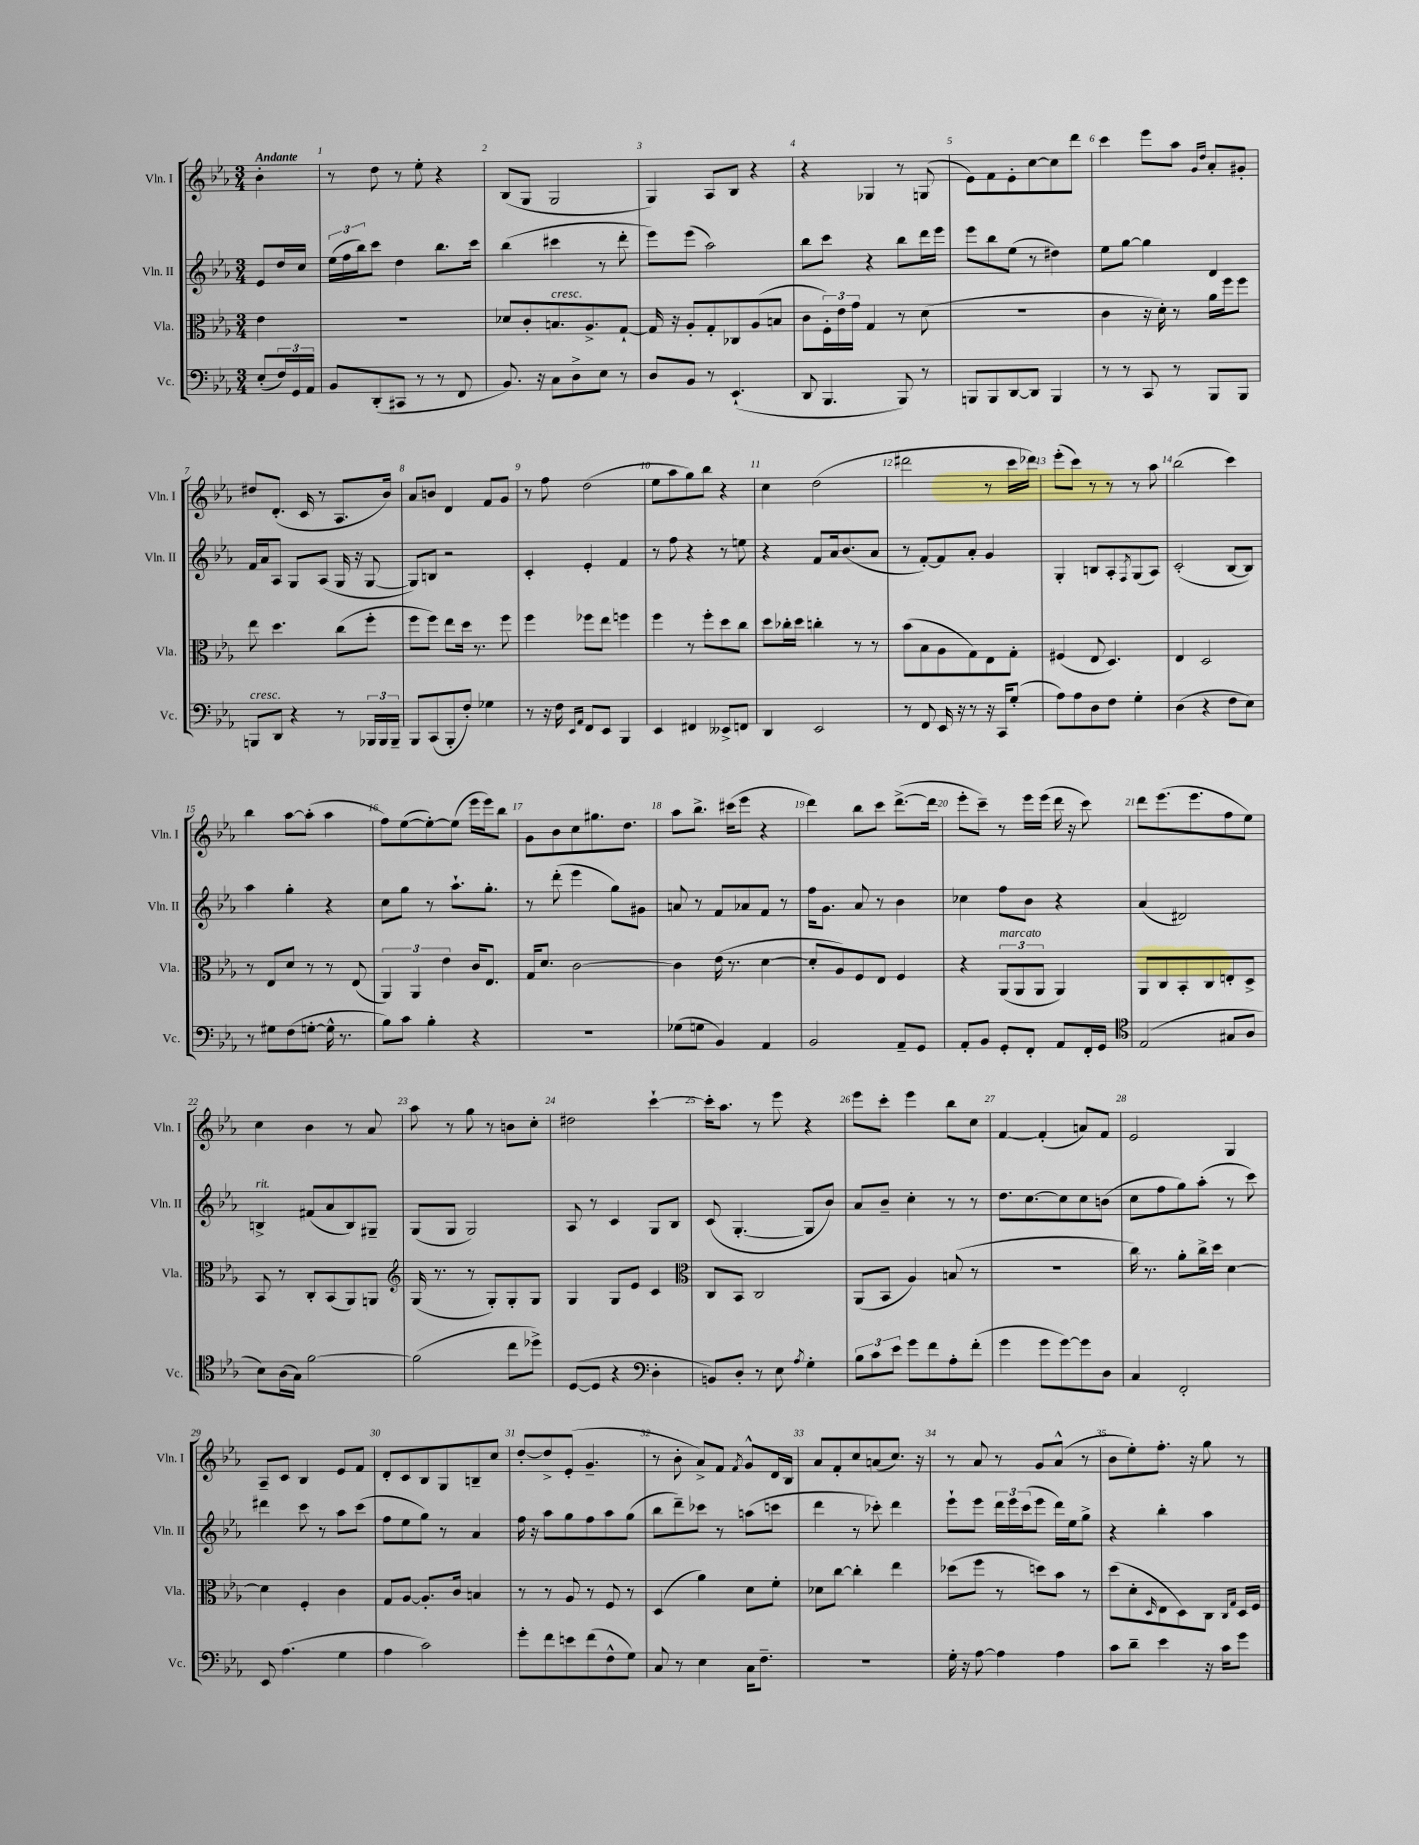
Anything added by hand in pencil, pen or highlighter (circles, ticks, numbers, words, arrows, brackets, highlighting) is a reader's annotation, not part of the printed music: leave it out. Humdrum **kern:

**kern	**kern	**kern	**kern
*staff4	*staff3	*staff2	*staff1
*clefF4	*clefC3	*clefG2	*clefG2
*k[b-e-a-]	*k[b-e-a-]	*k[b-e-a-]	*k[b-e-a-]
*M3/4	*M3/4	*M3/4	*M3/4
(8E-'/L	4e-\	8e-/L	4b-'\
24F/L)	.	16dd/L	.
24GG/	.	.	.
.	.	16cc/JJ	.
24AA-/JJ	.	.	.
=	=	=	=
8BB-/L	2.r	(24ee-\LL	8r
.	.	24ff\	.
.	.	24bb-\J)	.
(8DD'/	.	8ccc\J	8dd\
8CC#/J	.	4dd\	8r
8r	.	.	8ee-'\
8r	.	8.bb-\L	4r
8FF/	.	.	.
.	.	16ccc\Jk	.
=	=	=	=
8.BB-/)	8d-/L	(4bb-\	(8B-/L
.	8c'/	.	8G/J
16r	.	.	.
8C\L	8.B/	4ccc#\	2G/
8D^\	.	.	.
.	8.A-^/	.	.
8E-\J	.	8r	.
8r	[8G`/J	8ddd'\	.
=	=	=	=
8D/L	16G/]	8eee-\L)	4G/)
.	16r	.	.
8BB-/J	8A-'/L	(8eee-\J	.
8r	8G'/	2aa-\)	8A-/L
(4.EE-`/	8C-/	.	8B-/J
.	(8A-/	.	4r
.	8B/J	.	.
=	=	=	=
8DD/	8c\L	8bb-\L	4r
4.BBB-/	24F'\L)	8ccc\J	.
.	24e-\	.	.
.	24g\JJ	.	.
.	4G/	4r	4G-/
8BBB-/)	8r	8bb-\L	8r
8r	(8d\	16ddd\L	(8G/
.	.	16eee-\JJ	.
=	=	=	=
8BBB/L	2.r	8eee-\L	8e-\L)
8BBB/	.	8bb-\	8f\
[8DD/	.	(8ee-\J	8e-'\
8DD/]J	.	8r	[8cc\
4BBB/	.	4dd#\)	8cc\]
.	.	.	8ddd\J
=	=	=	=
8r	4c\	8ee-\L	4ccc\
8r	.	[8gg\J	.
8CC/	16r	4gg\]	8eee-\L
.	16d'\)	.	.
8r	8r	.	8aa-\J
.	.	.	16qqg/LL
.	.	.	16qqdd/JJ
8BBB-/L	16a-\LL	4d/	8a-'/L
.	16ff\J	.	.
8BBB-/J	8ff\J	.	8g#'/J
=	=	=	=
8BBB/L	8ee-\	16f/LL	8dd#/L
.	.	16a-/J	.
8DD/J	4.dd\	8A-/J	(8.d'/J
4r	.	8G/L	.
.	.	.	16c/
.	.	(8A-/J	8r
8r	(8cc\L	16G/	8.A-/L
.	.	16r	.
24BBB-/LL	8ff'\J	[8G/	.
24BBB-/	.	.	.
.	.	.	16b-/Jk)
24BBB-~/JJ	.	.	.
=	=	=	=
8BBB-/L	8ff\L	8G/]L)	8a-/L
(8CC/	8ff\J)	8B/J	8b/J
8BBB-'/	8ee-\L	2r	4d/
8F'/J)	16dd\Jk	.	.
.	8.r	.	.
4G-\	.	.	8f/L
.	8ff\	.	8g/J
=	=	=	=
8r	4ff\	4c'/	8r
16r	.	.	8ff\
16F\	.	.	.
16qqEE-/LL	.	.	.
16qqAA-/JJ	.	.	.
8FF/L	8ff-\L	4e-'/	(2dd\
8EE-/J	8ee-\J	.	.
4BBB-/	4ff\	4f/	.
=	=	=	=
4EE-/	4ff\	8r	8ee-\L
.	.	8ff\	8aa-\
4FF#/	8r	4r	8gg\)
.	8ff'\L	.	8bb-\J
8EE--^/L	8dd\	8r	4r
8FF/J	8cc\J	8ee\	.
=	=	=	=
4DD/	8dd\L	4r	4cc\
.	16cc-'\L	.	.
.	16dd\JJ	.	.
2EE-/	4cc'\	8f/L	(2dd\
.	.	16a-/k	.
.	.	(8.b-/	.
.	8r	.	.
.	8r	8a-/J	.
=	=	=	=
8r	(8b-\L	8r	2ddd#\
8FF/	8B-\	[8f'/L)	.
16EE-/	8A-\	8f/]	.
16r	.	.	.
8r	8G\)	8a-'/J	.
16r	8E-\	4g/	8r
16CC/LK	.	.	.
(8G'/J	8G'\J	.	16ccc\LL
.	.	.	16ddd-\JJ)
=	=	=	=
8A-\L)	(4F#/	4G'/	(8eee-'\L
8A-\	.	.	8ccc\J)
8D\	8E-/	8B/L	8r
8F\J	4.D/)	8A-'/	8r
.	.	8qF/	.
4G'\	.	(8G/	8r
.	.	8A-/J)	8aa-\
=	=	=	=
(4D\	4E-/	(2c'/	(2bb-\
4r	2D/	.	.
8F\L	.	[8B-/L	4ccc\)
8E-\J)	.	8B-/]J)	.
=	=	=	=
8r	8r	4aa-\	4bb-\
8G#\L	8E-/L	.	.
(8F\	8d/J	4gg'\	[8aa-\L
[8G'\J	8r	.	(8aa-'\]J
16G^^\]	8r	4r	4aa-\
8.r	.	.	.
.	(8E-/	.	.
=	=	=	=
8B-\L)	6AA-/)	8cc\L	8ff\L)
8c\J	.	8gg\J	([8ee-\
.	6AA-/	.	.
4B-'\	.	8r	8ee-'\_)
.	6e-\	.	.
.	.	8.aa-`\L	(8ee-\]J
4r	16c/LK	.	16eee-\LL
.	8.E-/J	8.gg'\J	16eee-\J)
.	.	.	8bb-\J
=	=	=	=
2.r	16G/LK	8r	8g\L
.	8.d/J	.	.
.	.	(8ddd'\	8b-\
.	[2c\	4eee-\	8cc\
.	.	.	8.gg#\
.	.	8gg\L)	.
.	.	.	8.dd\J
.	.	8g#\J	.
=	=	=	=
(8G-\L	4c\]	8a/	8aa-\L
8G\J	.	8r	8.bb-^\J
4BB-/)	(16e-\	8f/L	.
.	8.r	.	(16ccc#\LK
.	.	8a-/	8eee-\J
4AA-/	[4d\	8f/J	4r
.	.	8r	.
=	=	=	=
2BB-/	8d'/]L	16ff\LK	4ddd\)
.	.	8.g\J	.
.	8A-/)	.	.
.	8F/	8a-/	8bb-\L
.	8E-/J	8r	8ccc\J
8AA-~/L	4F/	4b-\	([8.ddd^\L
8GG/J	.	.	.
.	.	.	16ddd\]Jk
=	=	=	=
8AA-'/L	4r	4cc-\	8eee-'\L
8BB-/J	.	.	8ccc~\J)
8GG'/L	(12AA-/L	8ff\L	8r
.	12AA-/	.	.
8FF'/J	.	8b-\J	16eee-\LL
.	12AA-/J	.	.
.	.	.	(16eee-\JJ
8AA-/L	4AA-/)	4r	16ddd\
.	.	.	16r
16FF'/L	.	.	8ccc\)
16GG/JJ	.	.	.
=	=	=	=
*clefC4	*	*	*
(2E-/	8AA-/L	(4a-/	8ddd\L
.	8C/	.	(8.eee-\
.	8BB-'/	2d#/)	.
.	.	.	8.eee-\
.	8C/	.	.
8G#/L	8E'/	.	8ff\
8A-/J	8D^/J	.	8ee-\J)
=	=	=	=
8B-\L)	8BB-/	4B^/	4cc\
(16A-\L	8r	.	.
16G\JJ)	.	.	.
[2f\	8C'/L	(8f#/L	4b-\
.	(8BB-/	8a-/	.
.	8AA-/)	8B/)	8r
.	8AA/J	8G#~/J	8a-/
=	=	=	=
*	*clefG2	*	*
(2f\]	(16G/	(8G/L	8aa-\
.	8.r	.	.
.	.	8G/J	8r
.	8r	2G/)	8gg\
.	8G'/L)	.	8r
8cc\L	8G'/	.	8b\L
8dd-^\J)	8G/J	.	8cc'\J
=	=	=	=
([8D/L	4G/	8A-/	2dd#\
8D/]J	.	8r	.
4r	8G/L	4c/	.
.	8e-/J	.	.
*clefF4	*	*	*
4D'\	4c/	8G/L	[4ccc`\
.	.	8B-/J	.
=	=	=	=
*	*clefC3	*	*
8BB/L)	8C/L	(8c/	16ccc'\]LK
.	.	.	8.aa-\J
8D'/J	8BB-/J	[4.G'/	.
8r	2C/	.	8r
8E-\	.	.	8eee-\
8qA-/	.	.	.
4G'\	.	8G/]L	4r
.	.	8b-/J)	.
=	=	=	=
12B-\L	(8AA-/L	8a-/L	8eee-\L
12c\	.	.	.
.	8BB-/J	8b-~/J	8ccc'\J
12e-\J	.	.	.
8g\L	4A-/)	4cc'\	4eee-\
8f\	.	.	.
8A-'\	(8B/	8r	8bb-\L
(8f'\J	8r	8r	8cc\J
=	=	=	=
4g\	2.r	8.dd\L	[4f/
.	.	[8.cc\	.
8g\L	.	.	(4f'/]
[8g\)	.	8cc\]	.
8g\]	.	8cc\	8a/L)
8D\J	.	(8b\J	8f/J
=	=	=	=
4C/	16cc\)	8cc\L	2e-/
.	8.r	.	.
.	.	8ff\	.
2FF'/	8a-'\L	8gg\)	.
.	16cc^\L	(8aa-'\J	.
.	16dd\JJ	.	.
.	[4d\	8r	4G/
.	.	8ccc\)	.
=	=	=	=
8EE-/	4d\]	4ddd#\	8A-~/L
(4.A-\	.	.	8c/J
.	4F'/	8ccc\	4B-/
.	.	8r	.
4G\	4c\	8aa-\L	8e-/L
.	.	(8ccc\J	8f/J
=	=	=	=
4A-\	8G/L	8ff\L	8d'/L
.	[8A-/J	8ee-\	8c/
2c\)	8.A-'/]L	8gg\J)	8B-/
.	.	8r	8G/
.	16c/Jk	.	.
.	4B/	4a-/	8B~/
.	.	.	8cc/J
=	=	=	=
8g'\L	8r	16ff\	[8dd'/L
.	.	16r	.
8f\	8r	8aa-\L	8dd^/]
8e\	8A-/	8gg\	(8e-'/J
(8f\	8r	8ff\	4.g~/
8F^^\	8F/	8aa-\	.
8G\J)	8r	(8gg\J	.
=	=	=	=
8C/	(4D/	8bb-\L	8r
8r	.	8ddd~\)	8b-'\
4E-\	4a-\)	8ccc-\J	8a-^/L)
.	.	8r	8f/J
.	.	.	8qf/
16C\LK	8d\L	(8aa\L	8g^^/L
8.F~\J	.	.	.
.	8f'\J	8ccc\J	16d/L
.	.	.	16B-/JJ
=	=	=	=
2.r	8d-\L	4ddd\	8a-/L
.	[8cc\J	.	8f'/
.	4cc'\]	8r	8cc/
.	.	8ccc-'\)	(8a/
.	4ee-\	4ddd\	8.cc/J)
.	.	.	16r
=	=	=	=
16G'\	(8dd-\L	8eee-`\L	8r
16r	.	.	.
[8A-\	8ff\J	8eee-\J	8a-/
4A-\]	8r	24ddd\LL	8r
.	.	24eee-\	.
.	.	(24ccc\J	.
.	8dd\L)	8eee-\J	8g/L
4A-\	8b-\J	16ddd\LL)	(8a-^^/J
.	.	16ee-\J	.
.	8r	8gg^\J	8r
=	=	=	=
8c\L	(8dd\L	4r	8b-\L
8d~\J	8d'\	.	8ee-'\)
.	16qqD/	.	.
4e-\	8E-\	4bb-'\	8.ff'\J
.	8D\)	.	.
.	.	.	16r
16r	8C\J	4aa-\	8gg\
16c\LK	.	.	.
.	16qqC/LL	.	.
.	16qqG/JJ	.	.
8g\J	16D/LL	.	8r
.	16F/JJ	.	.
==	==	==	==
*-	*-	*-	*-
